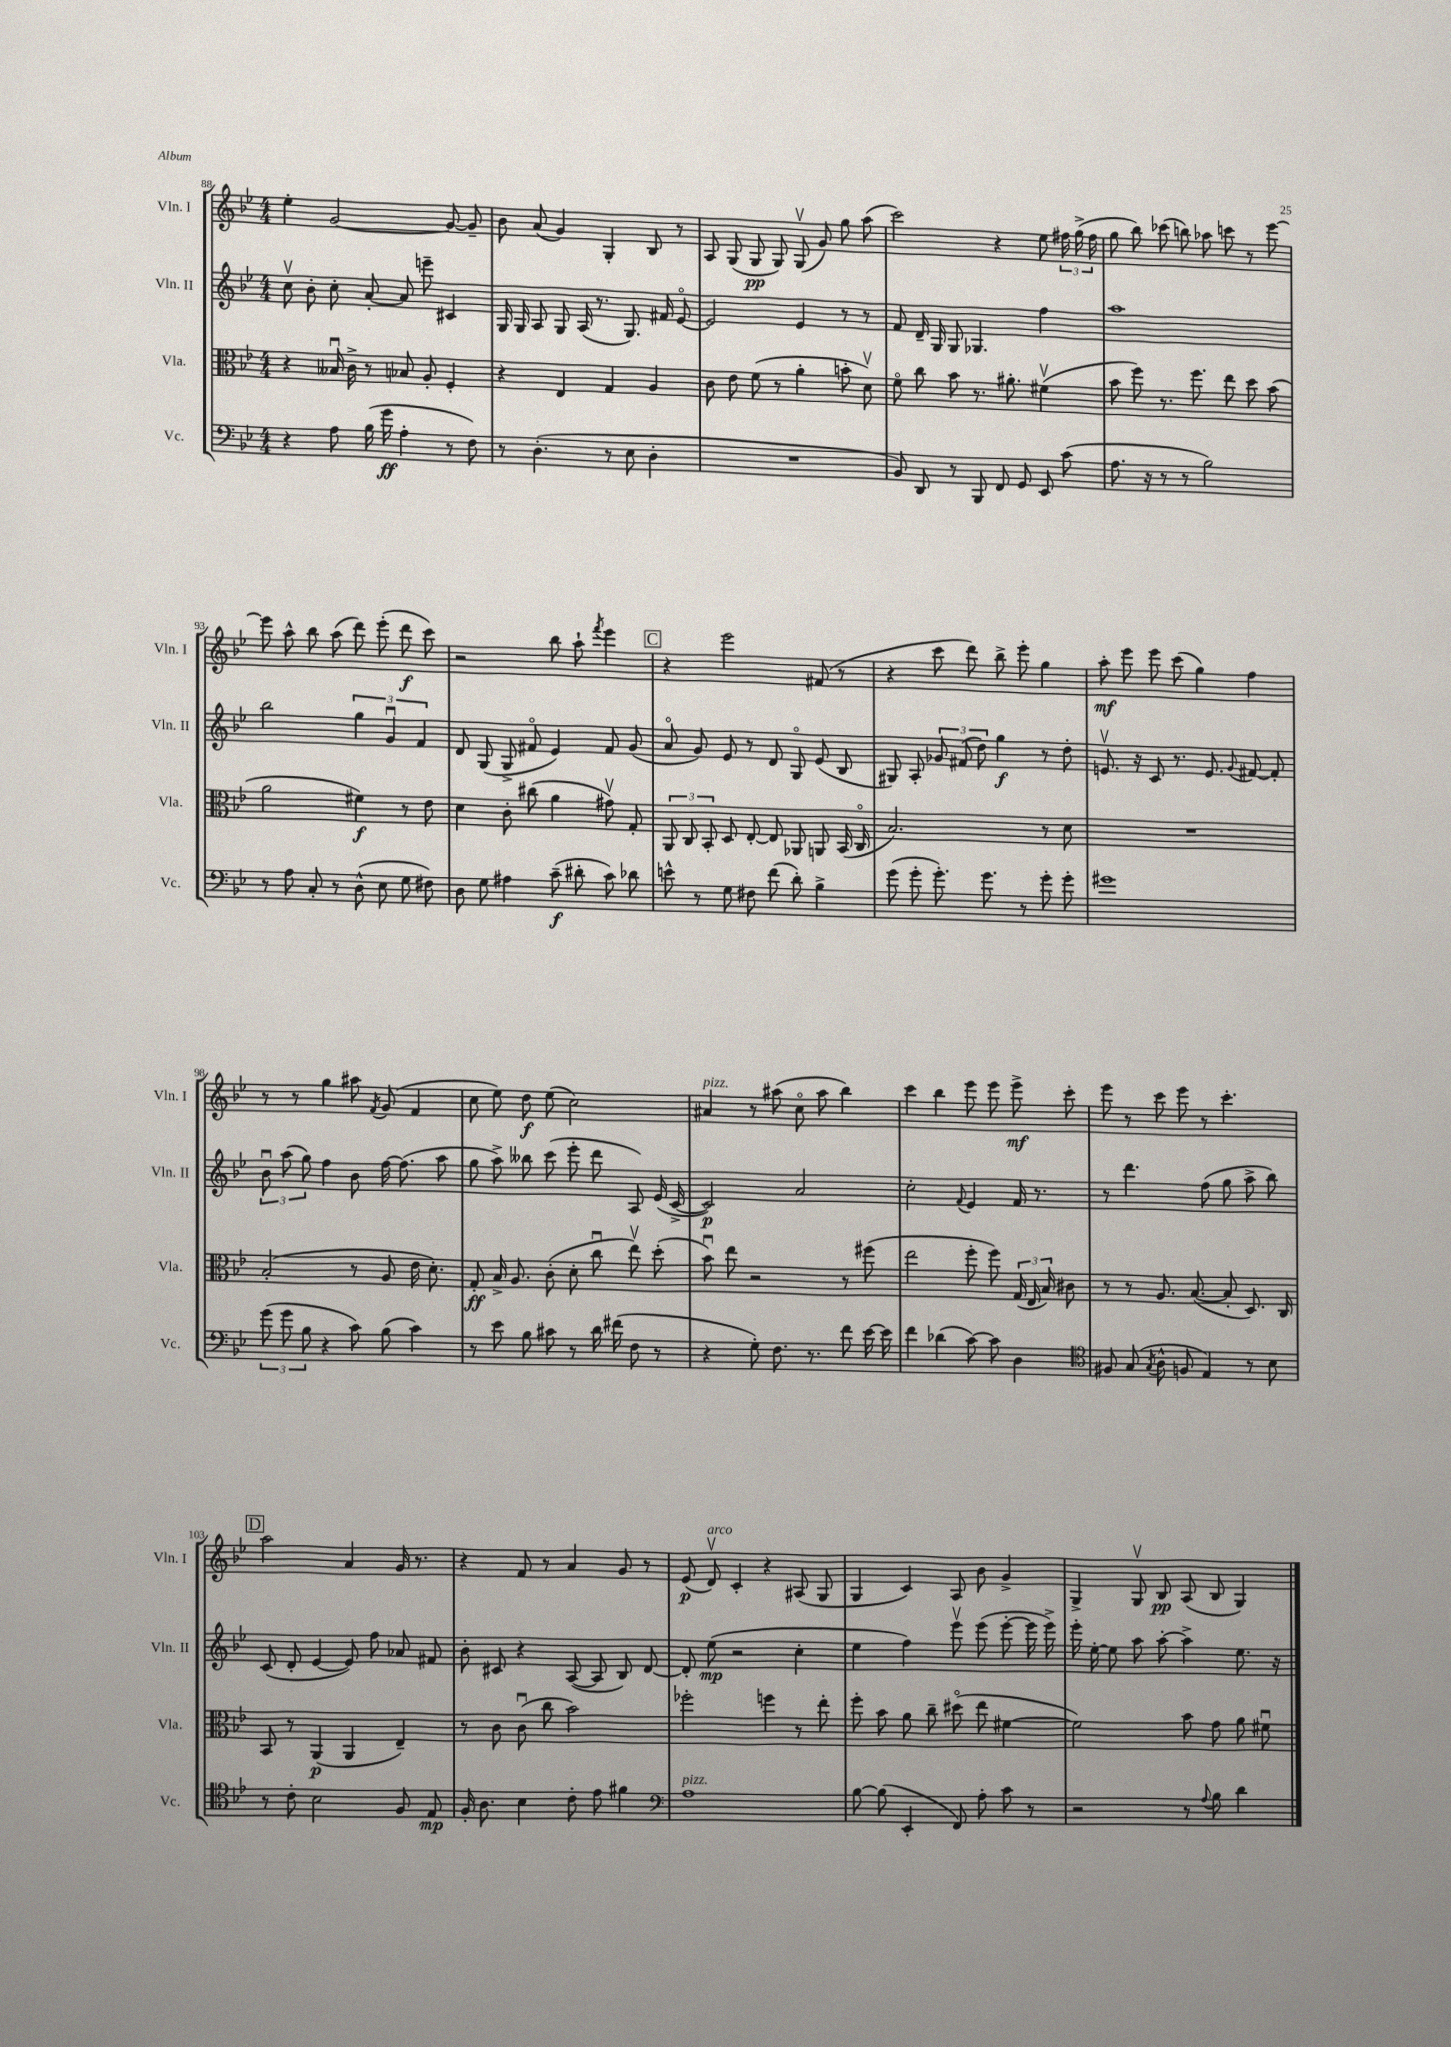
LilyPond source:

<<
\new StaffGroup <<
\new Staff = "s0" \with { instrumentName = "Vln. I" shortInstrumentName = "Vln. I" } {
    \clef treble \key bes \major \numericTimeSignature \time 4/4
    \autoBeamOff ees''4-. g'2~ g'8~ g'8-- |
    bes'8 a'8( g'4) g4-. bes8 r8 |
    a8 g8( g8\pp g8) g8\upbow( g'8) g''8 a''8( |
    c'''2) r4 ees''8 \tuplet 3/2 { fis''16 g''16->( fis''16 } |
    g''8 bes''8) ces'''8( b''8) aes''8 c'''8 r8 ees'''8~ |
    ees'''8 a''8-^ bes''8 a''8( d'''8) ees'''8-.( d'''8\f c'''8) |
    r2 bes''8 a''8-! \acciaccatura { f'''8 } ees'''4 |
    \mark \markup { \box "C" } r4 ees'''2 fis'8( r8 |
    r4 c'''8 d'''8) bes''8-> ees'''8-. g''4 |
    a''8-.\mf ees'''8 ees'''8 c'''8( g''4) f''4 |
    r8 r8 g''4 ais''8 \acciaccatura { f'8 } g'8( f'4 |
    c''8 ees''8) d''8\f ees''8( c''2) |
    ais'4^\markup { \italic "pizz." } r8 ais''8( c''8\flageolet ais''8 bes''4) |
    c'''4 bes''4 ees'''8 ees'''8 ees'''8->\mf c'''8-. |
    ees'''8 r8 c'''8 ees'''8 r8 c'''4.-. |
    \mark \markup { \box "D" } a''2 a'4 g'16 r8. |
    r4 f'8 r8 a'4 g'8 r8 |
    ees'8\p( d'8\upbow^\markup { \italic "arco" }) c'4-. r4 ais8( g8 |
    g4 c'4) a8 bes'8 g'4-> |
    g4-> g8\upbow bes8\pp a8( bes8 g4) \bar "|." |
}
\new Staff = "s1" \with { instrumentName = "Vln. II" shortInstrumentName = "Vln. II" } {
    \clef treble \key bes \major \numericTimeSignature \time 4/4
    \autoBeamOff c''8\upbow bes'8-. c''8-. a'8~-. a'8 e'''8-- cis'4 |
    g16 g16 a8 g8 a16( r8. g8.) fis'16 ees'8~\flageolet |
    ees'2 ees'4 r8 r8 |
    f'8 d'16-- g16 g8 ges4. f''4 |
    a''1 |
    bes''2 \tuplet 3/2 { g''4 g'4\downbow f'4 } |
    d'8 g8( g8-> fis'8\flageolet ees'4) fis'8 g'8( |
    \mark \markup { \box "C" } a'8\flageolet g'8) ees'8 r8 d'8 g8\flageolet ees'8( bes8 |
    gis8) a8-. \tuplet 3/2 { ges'8 fis'8( d''8) } g''4\f r8 d''8-. |
    e'8.\upbow r16 c'8 r8. e'8. \appoggiatura { g'8 } fis'8~ fis'8-. |
    \tuplet 3/2 { bes'8\downbow a''8( g''8) } f''4 bes'8 f''16~ f''8.( a''8 |
    g''8 a''8->) beses''8 c'''8( ees'''8-. d'''8 a8) ees'16( c'16~-> |
    c'2\p) a'2 |
    c''2-. \appoggiatura { f'8 } ees'4 f'16 r8. |
    r8 d'''4. f''8( g''8 a''8-> bes''8) |
    \mark \markup { \box "D" } c'8( d'8-. ees'4~ ees'8) f''8 aes'8 fis'8 |
    bes'8-. cis'8 r4 a8~( a8 bes8) d'8~ |
    d'8-. ees''8\mp( r2 c''4-. |
    ees''4 f''4) ees'''8\upbow ees'''8( ees'''8~-. ees'''16 ees'''16->) |
    ees'''16-. ees''16~-. ees''8 a''8 a''8~-. a''4-> ees''8. r16 \bar "|." |
}
\new Staff = "s2" \with { instrumentName = "Vla." shortInstrumentName = "Vla." } {
    \clef alto \key bes \major \numericTimeSignature \time 4/4
    \autoBeamOff r4 beses16\downbow c'16-> r8 bes8 a8-. f4-. |
    r4 ees4 g4 a4 |
    c'8 ees'8 f'8( r8 a'4-. b'8-. d'8\upbow) |
    f'8\flageolet c''8 bes'8 r8. ais'8.-. fis'4\upbow( |
    bes'8 f''8) r8. f''8. ees''8 d''8 bes'8( |
    a'2 fis'4\f) r8 ees'8 |
    d'4 c'8-. cis''8( a'4 gis'8\upbow) g8-. |
    \mark \markup { \box "C" } \tuplet 3/2 { a,8 c8 bes,8-. } d8 ees8~-. ees8 aes,8 a,8 bes,16( c16\flageolet |
    bes2.) r8 d'8 |
    R1 |
    bes2-.( r8 a8 ees'16 d'8.-.) |
    g8-.\ff bes16-> a8. c'8-.( d'8-. c''8\downbow ees''8\upbow) d''8-.( |
    bes'8\downbow) ees''8 r2 r8 fis''8( |
    ees''2 f''8-. f''8) \tuplet 3/2 { g16( ees16 bes16) } cis'8 |
    r8 r8 a8. bes8.~( bes8-. d8.) c16 |
    \mark \markup { \box "D" } bes,8 r8 a,4\p( a,4 ees4--) |
    r8 c'8 c'8\downbow( c''8 bes'2) |
    fes''2-. f''4 r8 ees''8-. |
    f''8-. bes'8 a'8 c''8-- dis''8\flageolet( ees''8 fis'4~ |
    fis'2) bes'8 g'8 a'8 fis'8\downbow \bar "|." |
}
\new Staff = "s3" \with { instrumentName = "Vc." shortInstrumentName = "Vc." } {
    \clef bass \key bes \major \numericTimeSignature \time 4/4
    \autoBeamOff r4 a8 bes16( g'16\ff a4-. r8 f8) |
    r8 d4.-.( r8 ees8 d4-. |
    R1 |
    bes,8) d,8 r8 bes,,8 f,8 g,8 ees,8 c'8( |
    a8. r16 r8 r8 bes2) |
    r8 a8 c8-. r8 d8-^( ees8 g8 fis8) |
    d8 g8 ais4 c'8--\f( dis'8-. c'8) des'8 |
    \mark \markup { \box "C" } e'8-^ r8 g8 fis8 f'8( d'8-.) bes4-> |
    g'8( g'8-. g'8.-.) g'8. r8 g'8-. g'8-. |
    gis'1 |
    \tuplet 3/2 { g'8( g'8 bes8 } r4 c'8) bes8( c'4) |
    r8 ees'8 bes8 cis'8 r8 d'16 fis'16( f8 r8 |
    r4 g8-.) f8. r8. f'8 ees'16~ ees'16 |
    f'4 des'4( c'8~) c'8 d4 |
    \clef tenor fis8 g8( \acciaccatura { g8 } a8-^ f8 ees4) r8 bes8 |
    \mark \markup { \box "D" } r8 c'8-. bes2 f8 ees8\mp |
    f16-. a8. bes4 c'8-. ees'8 fis'4 |
    \clef bass a1^\markup { \italic "pizz." } |
    bes8~ bes8( ees,4-. f,8) a8-. c'8 r8 |
    r2 r8 \appoggiatura { a8 } bes8 d'4 \bar "|." |
}
>>
>>
\layout { \context { \Score currentBarNumber = #88 } }
